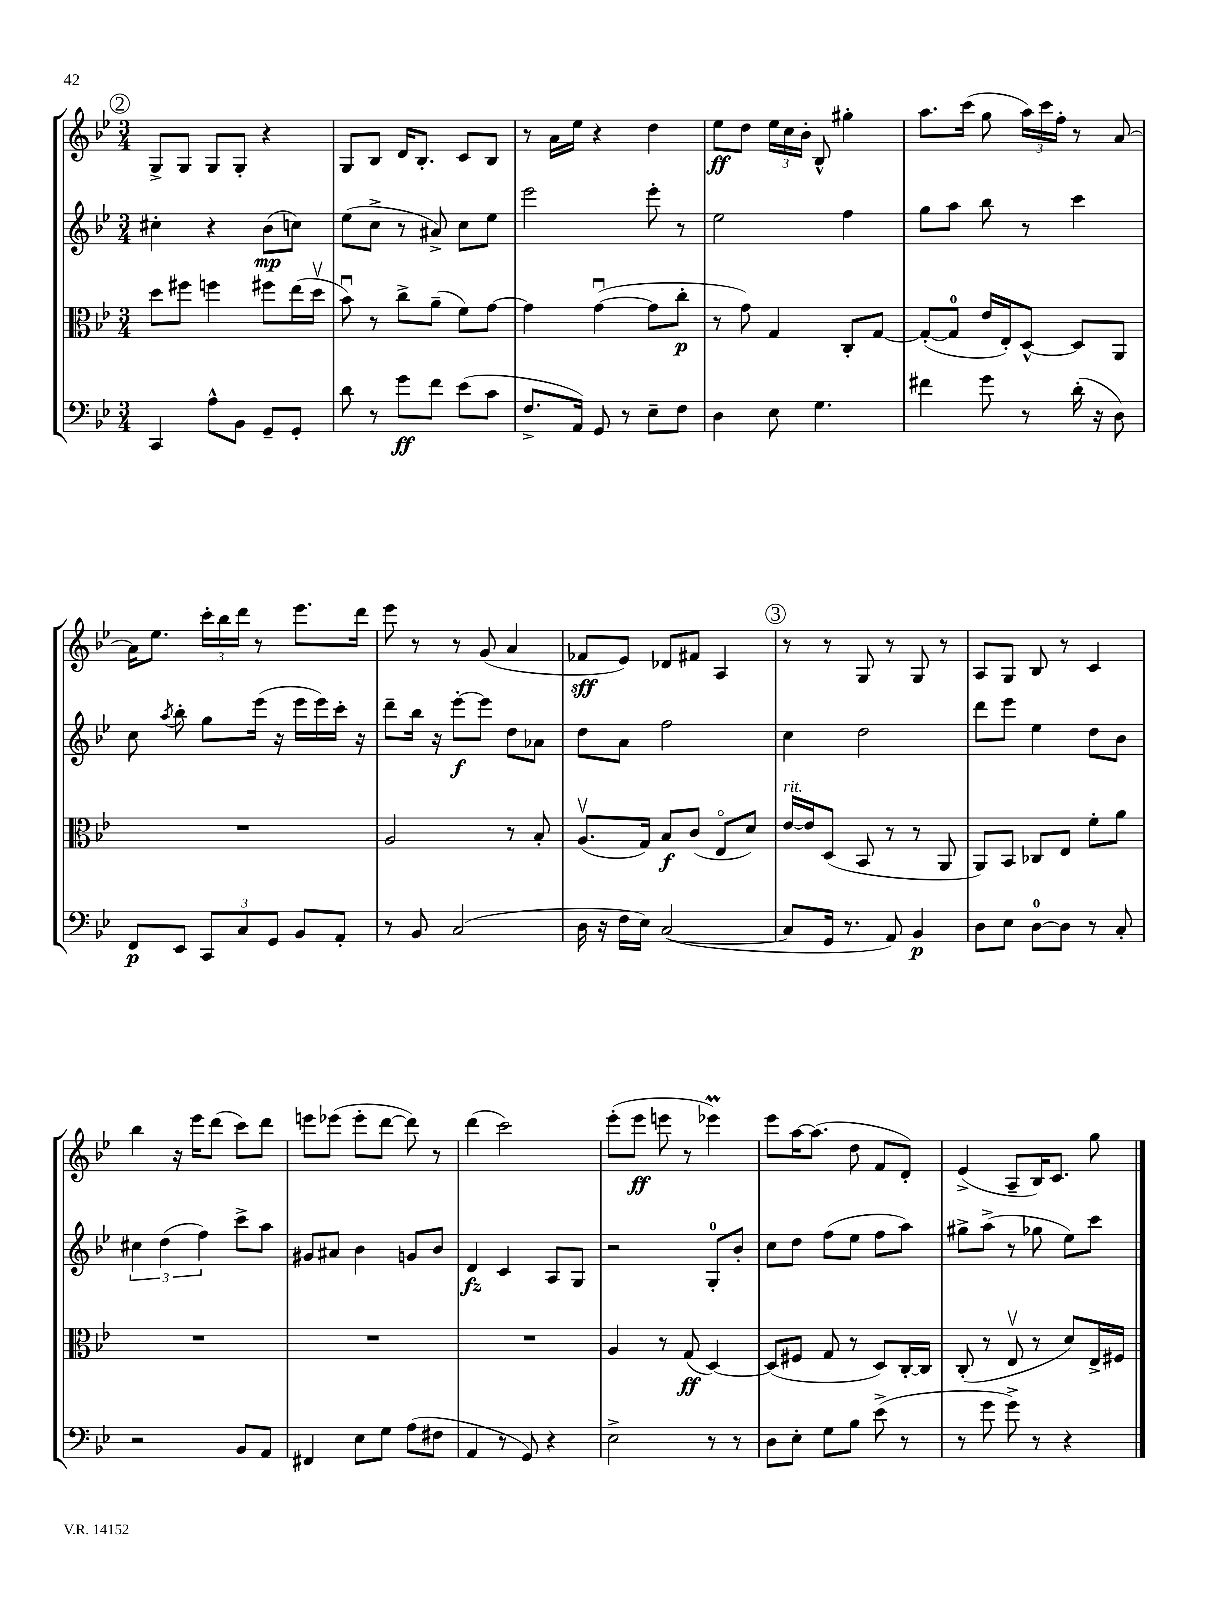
<<
\new StaffGroup <<
\new Staff = "s0" {
    \clef treble \key bes \major \numericTimeSignature \time 3/4
    \autoBeamOff \mark \markup { \circle "2" } g8[-> g8] g8[ g8]-. r4 |
    g8[ bes8] d'16[ bes8.]-. c'8[ bes8] |
    r8 a'16[ ees''16] r4 d''4 |
    ees''8[\ff d''8] \tuplet 3/2 { ees''16[ c''16 bes'16]-. } bes8-^ gis''4-. |
    a''8.[ c'''16]( g''8 \tuplet 3/2 { a''16[) c'''16 f''16]-. } r8 a'8~ |
    a'16[ ees''8.] \tuplet 3/2 { c'''16[-. bes''16 d'''16] } r8 ees'''8.[ d'''16] |
    ees'''8 r8 r8 g'8( a'4 |
    fes'8[\sff ees'8]) des'8[ fis'8] a4 |
    \mark \markup { \circle "3" } r8 r8 g8 r8 g8 r8 |
    a8[ g8] bes8 r8 c'4 |
    bes''4 r16 ees'''16[ d'''8]( c'''8[) d'''8] |
    e'''8[ ees'''8]( ees'''8[-. d'''8]~ d'''8) r8 |
    d'''4( c'''2) |
    ees'''8[-.( ees'''8]\ff e'''8 r8 ees'''4\prall) |
    ees'''8[ a''16~ a''8.]( d''8 f'8[ d'8]-.) |
    ees'4->( a8[-- bes16) c'8.] g''8 \bar "|." |
}
\new Staff = "s1" {
    \clef treble \key bes \major \numericTimeSignature \time 3/4
    \autoBeamOff \mark \markup { \circle "2" } cis''4-. r4 bes'8[\mp( c''8]) |
    ees''8[( c''8]-> r8 ais'8->) c''8[ ees''8] |
    ees'''2 ees'''8-. r8 |
    ees''2 f''4 |
    g''8[ a''8] bes''8 r8 c'''4 |
    c''8 \acciaccatura { a''8 } bes''8-. g''8[ ees'''16]( r16 ees'''16[ ees'''16) c'''16]-. r16 |
    d'''8[-- bes''16] r16 ees'''8[~-.\f ees'''8] d''8[ aes'8] |
    d''8[ a'8] f''2 |
    \mark \markup { \circle "3" } c''4 d''2 |
    d'''8[ ees'''8] ees''4 d''8[ bes'8] |
    \tuplet 3/2 { cis''4 d''4( f''4) } c'''8[-> a''8] |
    gis'8[ ais'8] bes'4 g'8[ bes'8] |
    d'4\fz c'4 a8[ g8] |
    r2 g8[-0-. bes'8]-. |
    c''8[ d''8] f''8[( ees''8] f''8[ a''8]) |
    gis''8[-> a''8]->( r8 ges''8 ees''8[) c'''8] \bar "|." |
}
\new Staff = "s2" {
    \clef alto \key bes \major \numericTimeSignature \time 3/4
    \autoBeamOff \mark \markup { \circle "2" } d''8[ fis''8] f''4 fis''8[ ees''16( d''16]\upbow |
    bes'8\downbow) r8 c''8[-> a'8]--( f'8[) g'8]~ |
    g'4 g'4~\downbow( g'8[ c''8]-.\p |
    r8 g'8) g4 c8[-. g8]~ |
    g8[~-.( g8]-0 ees'16[ ees16-.) d8]~-^ d8[ a,8] |
    R2. |
    a2 r8 bes8-. |
    a8.[\upbow( g16]) bes8[\f c'8]( ees8[\flageolet d'8]) |
    \mark \markup { \circle "3" } ees'16[~^\markup { \italic "rit." } ees'16 d8]( bes,8 r8 r8 a,8 |
    a,8[) bes,8] ces8[ ees8] f'8[-. a'8] |
    R2. |
    R2. |
    R2. |
    a4 r8 g8\ff( d4~) |
    d8[( fis8] g8 r8 d8[) c16~-. c16] |
    c8-.( r8 ees8\upbow r8 d'8[) ees16-> fis16] \bar "|." |
}
\new Staff = "s3" {
    \clef bass \key bes \major \numericTimeSignature \time 3/4
    \autoBeamOff \mark \markup { \circle "2" } c,4 a8[-^ bes,8] g,8[-- g,8]-. |
    d'8 r8 g'8[\ff f'8] ees'8[( c'8] |
    f8.[-> a,16]) g,8 r8 ees8[-- f8] |
    d4 ees8 g4. |
    fis'4 g'8 r8 d'16-.( r16 d8) |
    f,8[\p ees,8] \tuplet 3/2 { c,8[ c8 g,8] } bes,8[ a,8]-. |
    r8 bes,8 c2( |
    d16 r16 f16[ ees16]) c2~( |
    \mark \markup { \circle "3" } c8[ g,16] r8. a,8) bes,4\p |
    d8[ ees8] d8[-0~ d8] r8 c8-. |
    r2 bes,8[ a,8] |
    fis,4 ees8[ g8] a8[( fis8] |
    a,4 r8 g,8) r4 |
    ees2-> r8 r8 |
    d8[ ees8]-. g8[ bes8] ees'8->( r8 |
    r8 g'8 g'8->) r8 r4 \bar "|." |
}
>>
>>
\layout { \context { \Score \remove "Bar_number_engraver" } }
